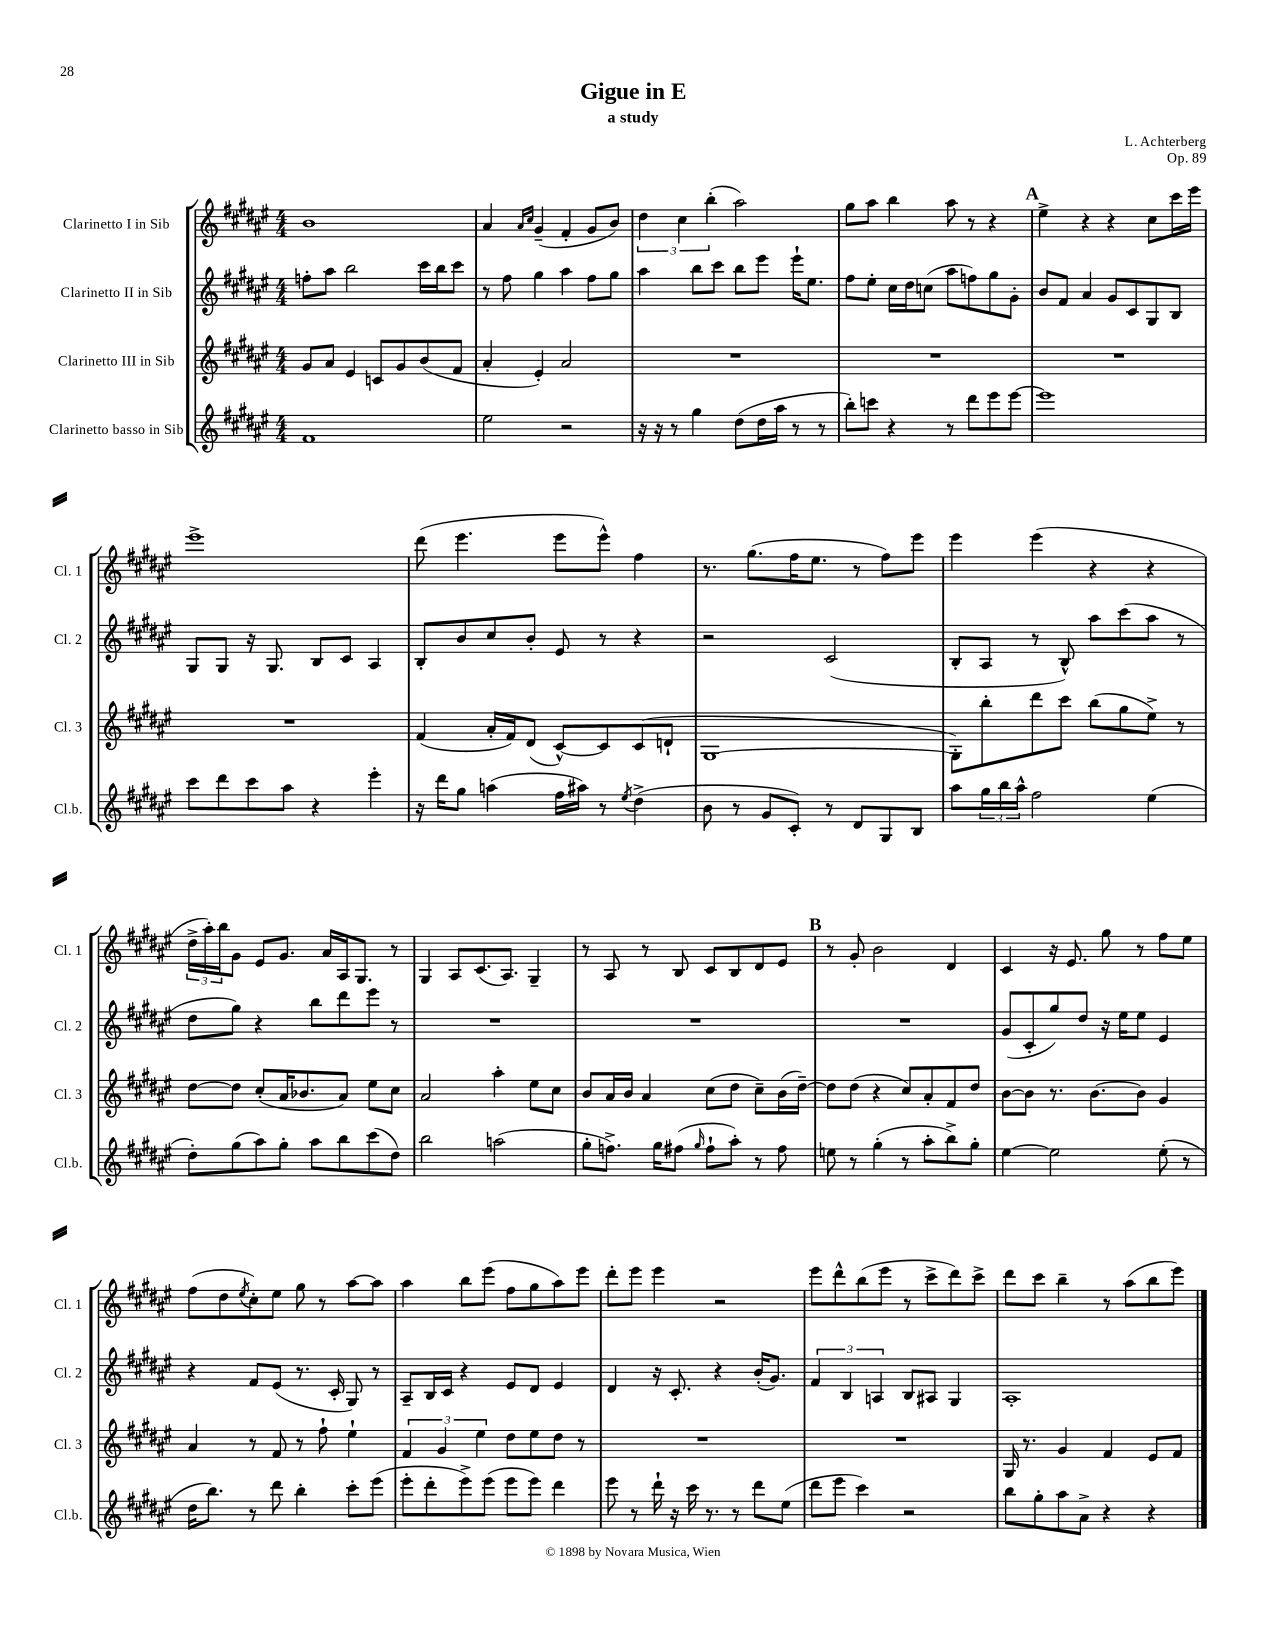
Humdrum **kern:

**kern	**kern	**kern	**kern
*part4	*part3	*part2	*part1
*staff4	*staff3	*staff2	*staff1
*I"Clarinetto basso in Sib	*I"Clarinetto III in Sib	*I"Clarinetto II in Sib	*I"Clarinetto I in Sib
*I'Cl.b.	*I'Cl. 3	*I'Cl. 2	*I'Cl. 1
*clefG2	*clefG2	*clefG2	*clefG2
*k[f#c#g#d#a#e#]	*k[f#c#g#d#a#e#]	*k[f#c#g#d#a#e#]	*k[f#c#g#d#a#e#]
*M4/4	*M4/4	*M4/4	*M4/4
=1	=1	=1	=1
1f#	8g#/L	8ffn'\L	1b
.	8a#/J	8aa#\J	.
.	4e#/	2bb\	.
.	8cn/L	.	.
.	8g#/	.	.
.	(8b/	16ccc#\LL	.
.	.	16bb\J	.
.	8f#/J	8ccc#\J	.
=2	=2	=2	=2
2ee#\	4a#'/	8r	4a#/
.	.	8ff#\	.
.	.	.	16qqa#/LL
.	.	.	16qqcc#/JJ
.	4e#'/)	4gg#\	(4g#~/
2r	2a#/	4aa#\	4f#'/
.	.	8ff#\L	8g#/L
.	.	8gg#\J	8b/J)
=3	=3	=3	=3
16r	1r	4aa#\	6dd#\
16r	.	.	.
8r	.	.	.
.	.	.	6cc#\
4gg#\	.	8bb\L	.
.	.	.	(6bb'\
.	.	8ccc#\J	.
(8dd#\L	.	8bb\L	2aa#\)
16dd#\L	.	8eee#\J	.
16aa#\JJ	.	.	.
8r	.	16eee#`\KL	.
.	.	8.ee#\J	.
8r	.	.	.
=4	=4	=4	=4
8bb'\L)	1r	8ff#\L	8gg#\L
8cccn\J	.	8ee#'\J	8aa#\J
4r	.	16cc#\LL	4bb\
.	.	16dd#\J	.
.	.	(8ccn\J	.
8r	.	8aa#\L	8aa#\
8ddd#\L	.	8ffn\)	8r
8eee#\	.	8gg#\	4r
[8eee#\J	.	8g#'\J	.
!!LO:REH:place=s1:t=A
=5	=5	=5	=5
1eee#]	1r	8b/L	4ee#^\
.	.	8f#/J	.
.	.	4a#/	4r
.	.	8g#/L	4r
.	.	8c#/	.
.	.	8G#/	8cc#\L
.	.	8B/J	16ccc#\L
.	.	.	16eee#\JJ
!!LO:LB:g=z
=6	=6	=6	=6
8ccc#\L	1r	8G#/L	1eee#^
8ddd#\	.	8G#/J	.
8ccc#\	.	16r	.
.	.	8.G#/	.
8aa#\J	.	.	.
4r	.	8B/L	.
.	.	8c#/J	.
4eee#'\	.	4A#/	.
=7	=7	=7	=7
16r	(4f#/	8B'/L	(8ddd#\
16ddd#\KL	.	.	.
8gg#\J	.	8b/	4.eee#\
(4aan\	16a#'/LL	8cc#/	.
.	16f#/J)	.	.
.	(8d#/J	8b'/J	.
16ff#\LL	[8c#^^/L)	8e#/	8eee#\L
16aa#X\JJ)	.	.	.
8r	8c#/]	8r	8eee#^^\J)
8qee#/	.	.	.
(4dd#^\	(8c#/	4r	4ff#\
.	8dn`/J	.	.
=8	=8	=8	=8
8b\	[1G#	2r	8.r
8r	.	.	.
.	.	.	(8.gg#\L
8g#/L	.	.	.
8c#'/J)	.	.	16ff#\K
.	.	.	8.ee#\J
8r	.	(2c#/	.
8d#/L	.	.	8r
8G#/	.	.	8ff#\L)
8B/J	.	.	8eee#\J
=9	=9	=9	=9
8aa#\L	8G#'\L])	8B'/L	4eee#\
24gg#\L	8bb'\	8A#/J	.
24bb\	.	.	.
24aa#^^\JJ	.	.	.
2ff#\	8ddd#\	8r	(4eee#\
.	8ccc#\J	8B^^/)	.
.	(8bb\L	8aa#\L	4r
.	8gg#\	(8ccc#\	.
(4ee#\	8ee#^\J)	8aa#\J	4r
.	8r	8r	.
!!LO:LB:g=z
=10	=10	=10	=10
8dd#'\L)	[8dd#\L	8dd#\L	24dd#^\LL
.	.	.	24aa#'\)
.	.	.	24bb\J
(8gg#\	8dd#\J]	8gg#\J)	8g#\J
8aa#\)	(8cc#'/L	4r	8e#/L
8gg#'\J	16a#/K	.	8.g#/J
.	8.b-X/	.	.
8aa#\L	.	8bb\L	.
.	.	.	16a#/LL
8bb\	8a#/J)	8ddd#\	16A#/J
.	.	.	8.G#/J
(8ccc#\	8ee#\L	8eee#\J	.
8dd#\J)	8cc#\J	8r	8r
=11	=11	=11	=11
2bb\	2a#/	1r	4G#/
.	.	.	8A#/L
.	.	.	(8.c#/
(2aan\	4aa#'\	.	.
.	.	.	8.A#/J)
.	8ee#\L	.	4G#~/
.	8cc#\J	.	.
=12	=12	=12	=12
8gg#'\L	8b/L	1r	8r
8.ffn^\J)	16a#/L	.	8A#/
.	16b/JJ	.	.
.	4a#/	.	8r
16gg#\KL	.	.	.
(8ff#X\J	.	.	8B/
16qqgg#/	.	.	.
8ff#`\L	(8cc#\L	.	8c#/L
8aa#'\J)	8dd#\J	.	8B/
8r	8cc#~\L)	.	8d#/
8ff#\	(16b\L	.	8e#/J
.	[16dd#~\JJ)	.	.
!!LO:REH:place=s1:t=B
=13	=13	=13	=13
8een\	8dd#\L]	1r	8r
8r	(8dd#\J	.	8g#'/
(4gg#'\	4r	.	2b\
8r	8cc#/L)	.	.
8aa#'\L	8a#'/	.	.
8bb^\)	8f#/	.	4d#/
8gg#'\J	8dd#/J	.	.
=14	=14	=14	=14
[4ee#\	[8b\L	(8g#/L	4c#/
.	8b\J]	8c#'/	.
2ee#\]	8.r	8gg#/)	16r
.	.	.	8.e#/
.	.	8dd#/J	.
.	[8.b\L	.	.
.	.	16r	8gg#\
.	.	16ee#\KL	.
.	8b\J]	8ee#\J	8r
(8ee#'\	4g#/	4e#/	8ff#\L
8r	.	.	8ee#\J
!!LO:LB:g=z
=15	=15	=15	=15
16dd#\KL	4a#/	4r	(8ff#\L
8.bb\J)	.	.	.
.	.	.	8dd#\
.	.	.	8qee#/
8r	8r	8f#/L	8cc#'\)
8ddd#\	8f#/	(8e#/J	8ee#\J
4bb'\	8r	8.r	8gg#\
.	8ff#`\	.	8r
.	.	16c#'/	.
8ccc#'\L	4ee#`\	8G#/)	[8aa#\L
(8eee#\J	.	8r	8aa#\J]
=16	=16	=16	=16
8eee#'\L	6f#/	8A#~/L	4aa#\
8ddd#'\	.	16B/L	.
.	6g#/	.	.
.	.	16c#/JJ	.
8eee#^\)	.	4r	8bb\L
.	6ee#\	.	.
(8eee#\J	.	.	(8eee#\J
8eee#\L	8dd#\L	8e#/L	8ff#\L
8eee#\J)	8ee#\	8d#/J	8gg#\
4ddd#\	8dd#\J	4e#/	8aa#\)
.	8r	.	8eee#\J
=17	=17	=17	=17
8eee#\	1r	4d#/	8ddd#'\L
8r	.	.	8eee#\J
16ddd#`\	.	16r	4eee#\
16r	.	8.c#'/	.
16ccc#\	.	.	.
8.r	.	.	.
.	.	4r	2r
8r	.	.	.
8ddd#\L	.	(16b'/KL	.
.	.	8.g#/J)	.
(8ee#\J	.	.	.
=18	=18	=18	=18
8ddd#\L	1r	6f#/	8eee#\L
8eee#\J	.	.	8ddd#^^\
.	.	6B/	.
4ccc#\)	.	.	(8bb\
.	.	6An/	.
.	.	.	8eee#\J
2r	.	8B/L	8r
.	.	8A#X/J	8ccc#^\L
.	.	4G#/	8ddd#\)
.	.	.	8ccc#^\J
=19	=19	=19	=19
8bb\L	16G#/	1A#'	8ddd#\L
.	8.r	.	.
8gg#'\	.	.	8ccc#\J
8aa#\	4g#/	.	4bb~\
8a#^\J	.	.	.
4r	4f#/	.	8r
.	.	.	(8aa#\L
4r	8e#/L	.	8bb\
.	8f#/J	.	8eee#\J)
==	==	==	==
*-	*-	*-	*-
